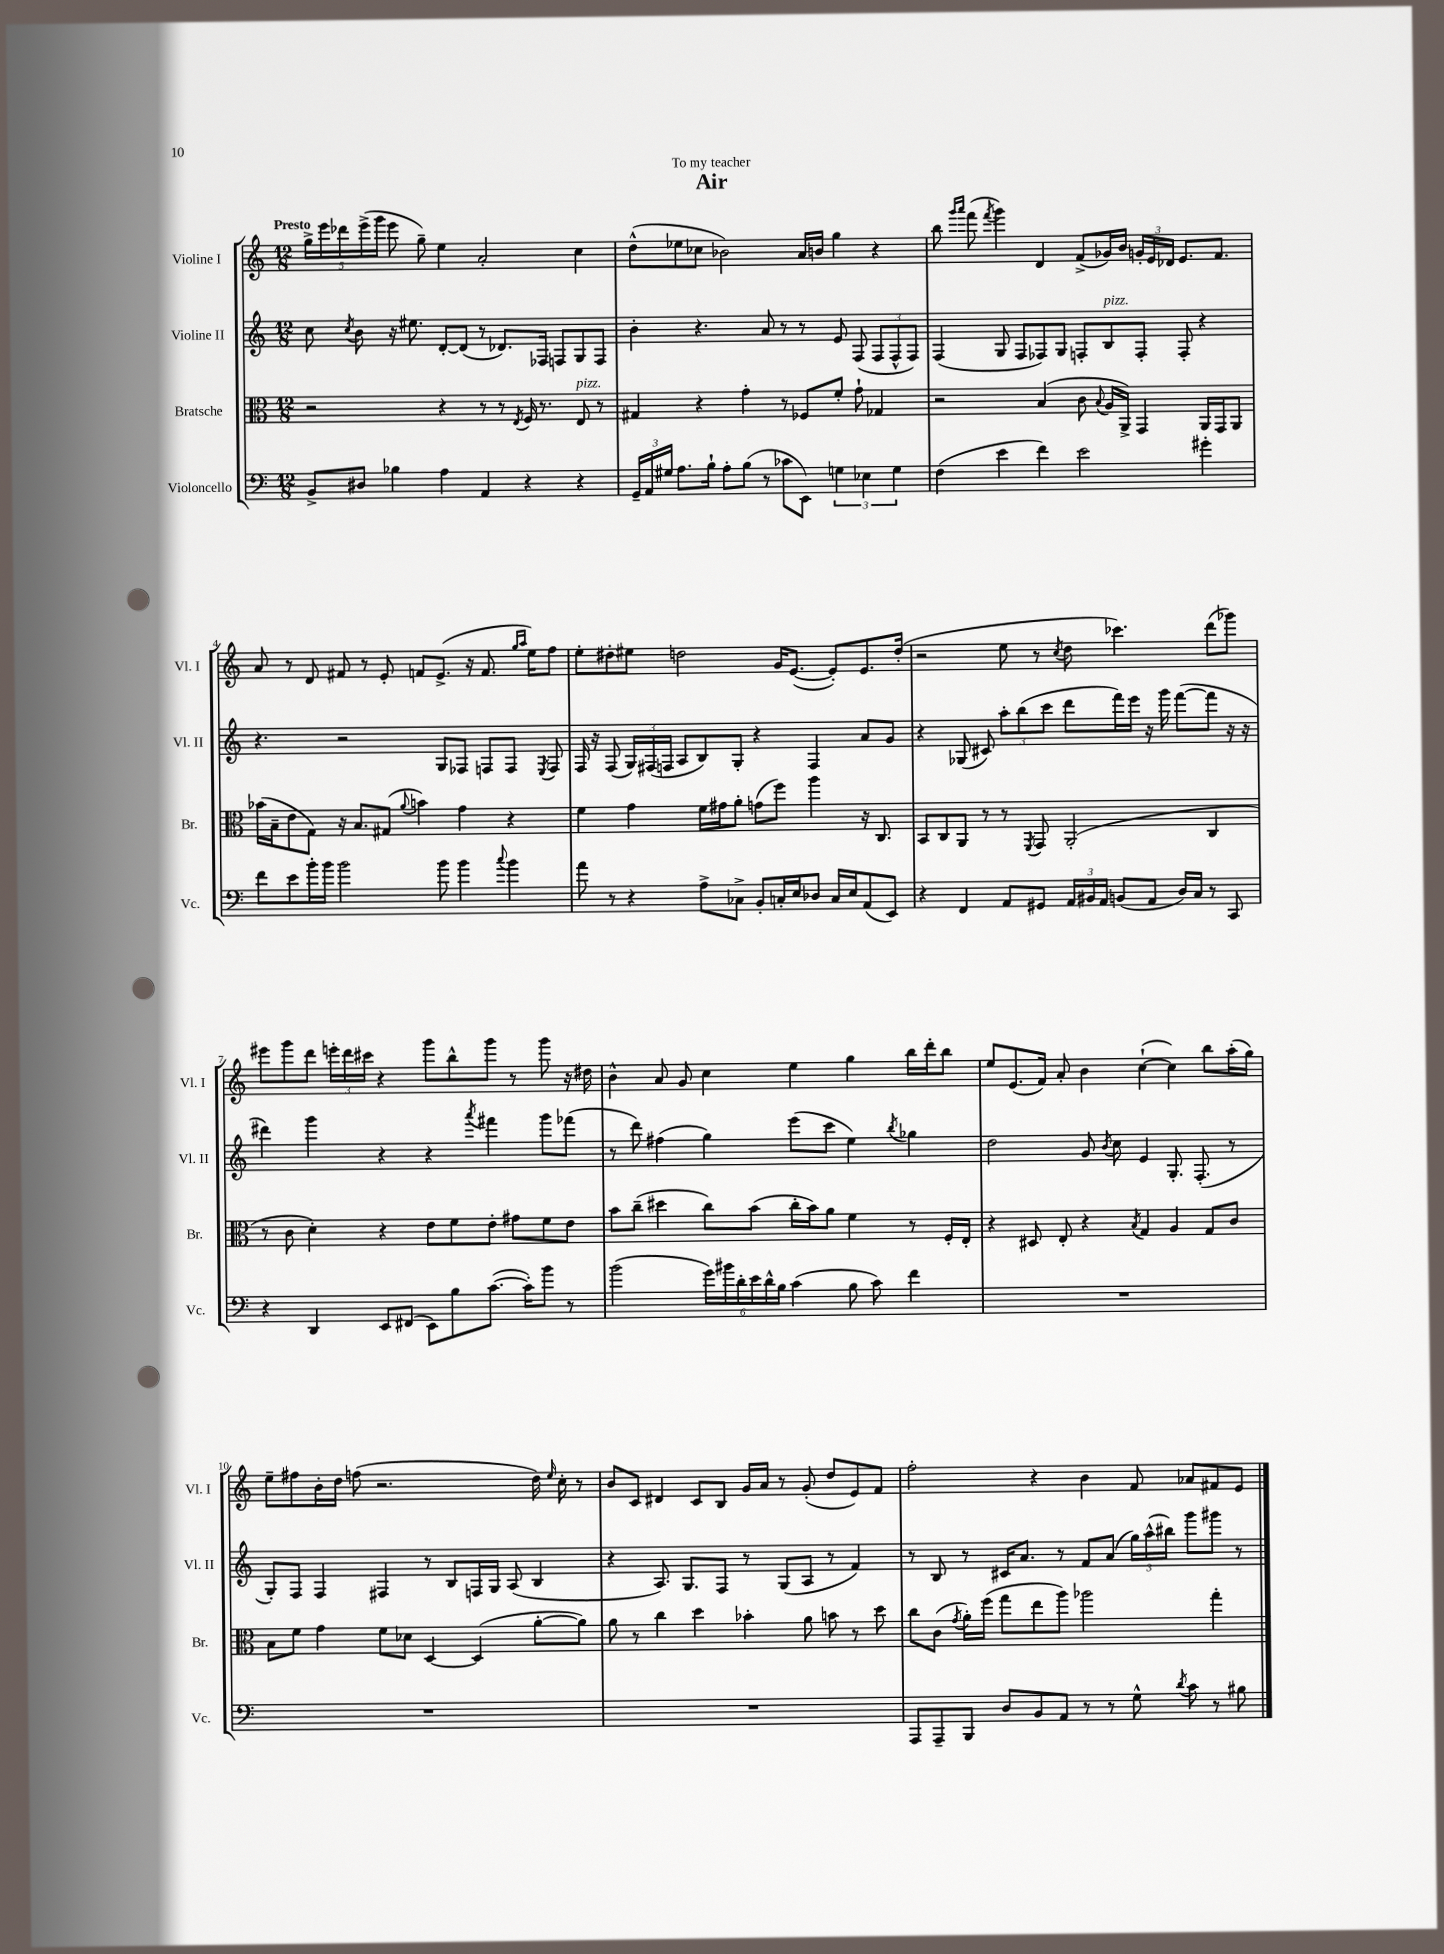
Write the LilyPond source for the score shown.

\header { title = "Air" dedication = "To my teacher" }
<<
\new StaffGroup <<
\new Staff = "s0" \with { instrumentName = "Violine I" shortInstrumentName = "Vl. I" } {
    \clef treble \key c \major \numericTimeSignature \time 12/8 \tempo "Presto"
    \autoBeamOff \tuplet 5/4 { g''16[-> e'''16 des'''16 e'''16->( g'''16] } e'''8 g''8--) e''4 a'2-. c''4 |
    d''8[-^( ees''8 ces''8] bes'2) a'16[ b'16] g''4 r4 |
    b''8 \grace { g'''16[ a'''16] } f'''8( \acciaccatura { f'''8 } g'''4) d'4 f'8[->( ges'16) b'16] \tuplet 3/2 { g'16[-. e'16 des'16] } e'8.[ f'8.] |
    a'8 r8 d'8 fis'8 r8 e'8-. f'8[ e'8.]->( r16 f'8. \grace { g''16[ a''16] } e''16[) f''8] |
    e''8[-. dis''8-. eis''8] d''2 g'16[ e'8.]~( e'8[-.) e'8. d''16]-.( |
    r2 e''8 r8 \acciaccatura { c''8 } d''8 ces'''4.) d'''8[( ges'''8]) |
    eis'''8[ g'''8 d'''8] \tuplet 3/2 { e'''16[-. d'''16 cis'''16] } r4 g'''8[ b''8-^ g'''8] r8 g'''8 r16 dis''16 |
    b'4-^ a'8 g'8 c''4 e''4 g''4 b''16[ d'''16-. b''8] |
    e''8[ e'8.( f'16]) a'8-. b'4 c''4~-!( c''4) b''8[ a''16-.( g''16]) |
    e''8[-- fis''8 b'16-. d''16] f''8( r2. d''16) \grace { e''16 } c''16-. r8 |
    b'8[ c'8] dis'4 c'8[ b8] g'16[ a'16] r8 g'8-.( d''8[ e'8) f'8] |
    f''2-. r4 b'4 f'8 aes'8[ fis'8 e'8] \bar "|." |
}
\new Staff = "s1" \with { instrumentName = "Violine II" shortInstrumentName = "Vl. II" } {
    \clef treble \key c \major \numericTimeSignature \time 12/8
    \autoBeamOff c''8 \acciaccatura { c''8 } b'8 r16 eis''8. d'8[~-. d'8]( r8 des'8.[) fes16] f8[ g8 f8] |
    b'4-. r4. a'8 r8 r8 e'8 f8( \tuplet 3/2 { f8[ f8-^ f8]) } |
    f4( g8 f8[ fes8) g8] f8[-. b8^\markup { \italic "pizz." } f8]-. f8-. r4 |
    r4. r2 g8[ fes8] f8[ f8] \acciaccatura { e8 } f8 |
    f16 r16 f8( \tuplet 3/2 { g16[) fis16( f16] } a8[ b8) g8]-. r4 f4 a'8[ g'8] |
    r4 ges8( cis'8) \tuplet 3/2 { a''8[-. b''8( c'''8] } d'''8[ f'''16) e'''16] r16 g'''16 f'''8[~( f'''8] r16 r16 |
    dis'''4) g'''4 r4 r4 \acciaccatura { a'''8 } fis'''4 g'''8[ fes'''8]( |
    r8 d'''8) fis''4( g''4) e'''8[( c'''8] e''4) \acciaccatura { b''8 } ges''4 |
    d''2 g'8 \acciaccatura { b'8 } c''8 e'4 g8.-. f8.-.( r8 |
    g8[-.) f8] f4 fis4 r8 b8[ f16 g16] a8( b4 |
    r4 a8.) g8.[ f8] r8 g8[( a8] r8 f'4) |
    r8 b8 r8 cis'16[ a'8.] r8 f'8[ a'8]( \tuplet 3/2 { g''16[) a''16-^( bis''16]) } g'''8[ gis'''8] r8 \bar "|." |
}
\new Staff = "s2" \with { instrumentName = "Bratsche" shortInstrumentName = "Br." } {
    \clef alto \key c \major \numericTimeSignature \time 12/8
    \autoBeamOff r2 r4 r8 r8 \acciaccatura { e8 } f16 r8. e8^\markup { \italic "pizz." } r8 |
    gis4 r4 g'4-. r8 fes8[ f'8]-. g'8-! ges4 |
    r2 b4( c'8 \appoggiatura { b8 } a16[ a,16]->) g,4 a,16[ g,16 a,8] |
    bes'16[( b16-- e'8 g8]) r16 b8.[ gis8]( \appoggiatura { a'8 } b'4) g'4 r4 |
    f'4 g'4 f'16[ gis'16 a'8]-. g'8[( f''8]) a''4 r16 c8. |
    b,8[ c8 a,8] r8 r8 \acciaccatura { f,8 } g,8 a,2-.( c4 |
    r8 c'8 d'4-.) r4 e'8[ f'8 e'8]-. gis'8[ f'8 e'8] |
    b'8[ c''8]--( dis''4 c''8[) b'8]( c''16[-. b'16) a'8] f'4 r8 f16[-. e16]-. |
    r4 dis8 e8-. r4 \acciaccatura { b8 } g4 a4 g8[ c'8] |
    b8[ f'8] g'4 f'8[ des'8] d4~ d4( a'8[~-. a'8]) |
    a'8 r8 c''4 d''4 bes'4-. a'8 b'8 r8 d''8 |
    c''8[ c'8]( \acciaccatura { g'8 } a'16[-.) f''16]( g''8[ e''8 a''8]) aes''2 g''4-. \bar "|." |
}
\new Staff = "s3" \with { instrumentName = "Violoncello" shortInstrumentName = "Vc." } {
    \clef bass \key c \major \numericTimeSignature \time 12/8
    \autoBeamOff b,8[-> dis8] bes4 a4 a,4 r4 r4 |
    \tuplet 3/2 { g,16[-- a,16 gis16] } a8.[ b16]-! a8[-. b8]( r8 ces'8[ e,8]) \tuplet 3/2 { g4 ees4 g4 } |
    f4( e'4 f'4) e'2 gis'4-. |
    f'8[ e'8 b'16-. b'16] b'2 b'8 b'4 \appoggiatura { c''8 } b'4 |
    a'8 r8 r4 a8[-> ces8]-> b,8[-. c16-. e16 des8] c16[ e16 a,8( e,8]) |
    r4 f,4 a,8[ gis,8] \tuplet 3/2 { a,16[ bis,16 a,16] } b,8[( a,8] d16[) c16] r8 c,8 |
    r4 d,4 e,8[ fis,8]( e,8[) b8 c'8.]~( c'16[-.) b'8] r8 |
    b'2( \tuplet 6/4 { g'16[) bis'16 d'16-. e'16 d'16-^ b16] } c'4( b8 c'8) f'4 |
    R1. |
    R1. |
    R1. |
    a,,8[ a,,8-- b,,8] d8[ b,8 a,8] r8 r8 g8-^ \acciaccatura { d'8 } c'8 r8 bis8 \bar "|." |
}
>>
>>
